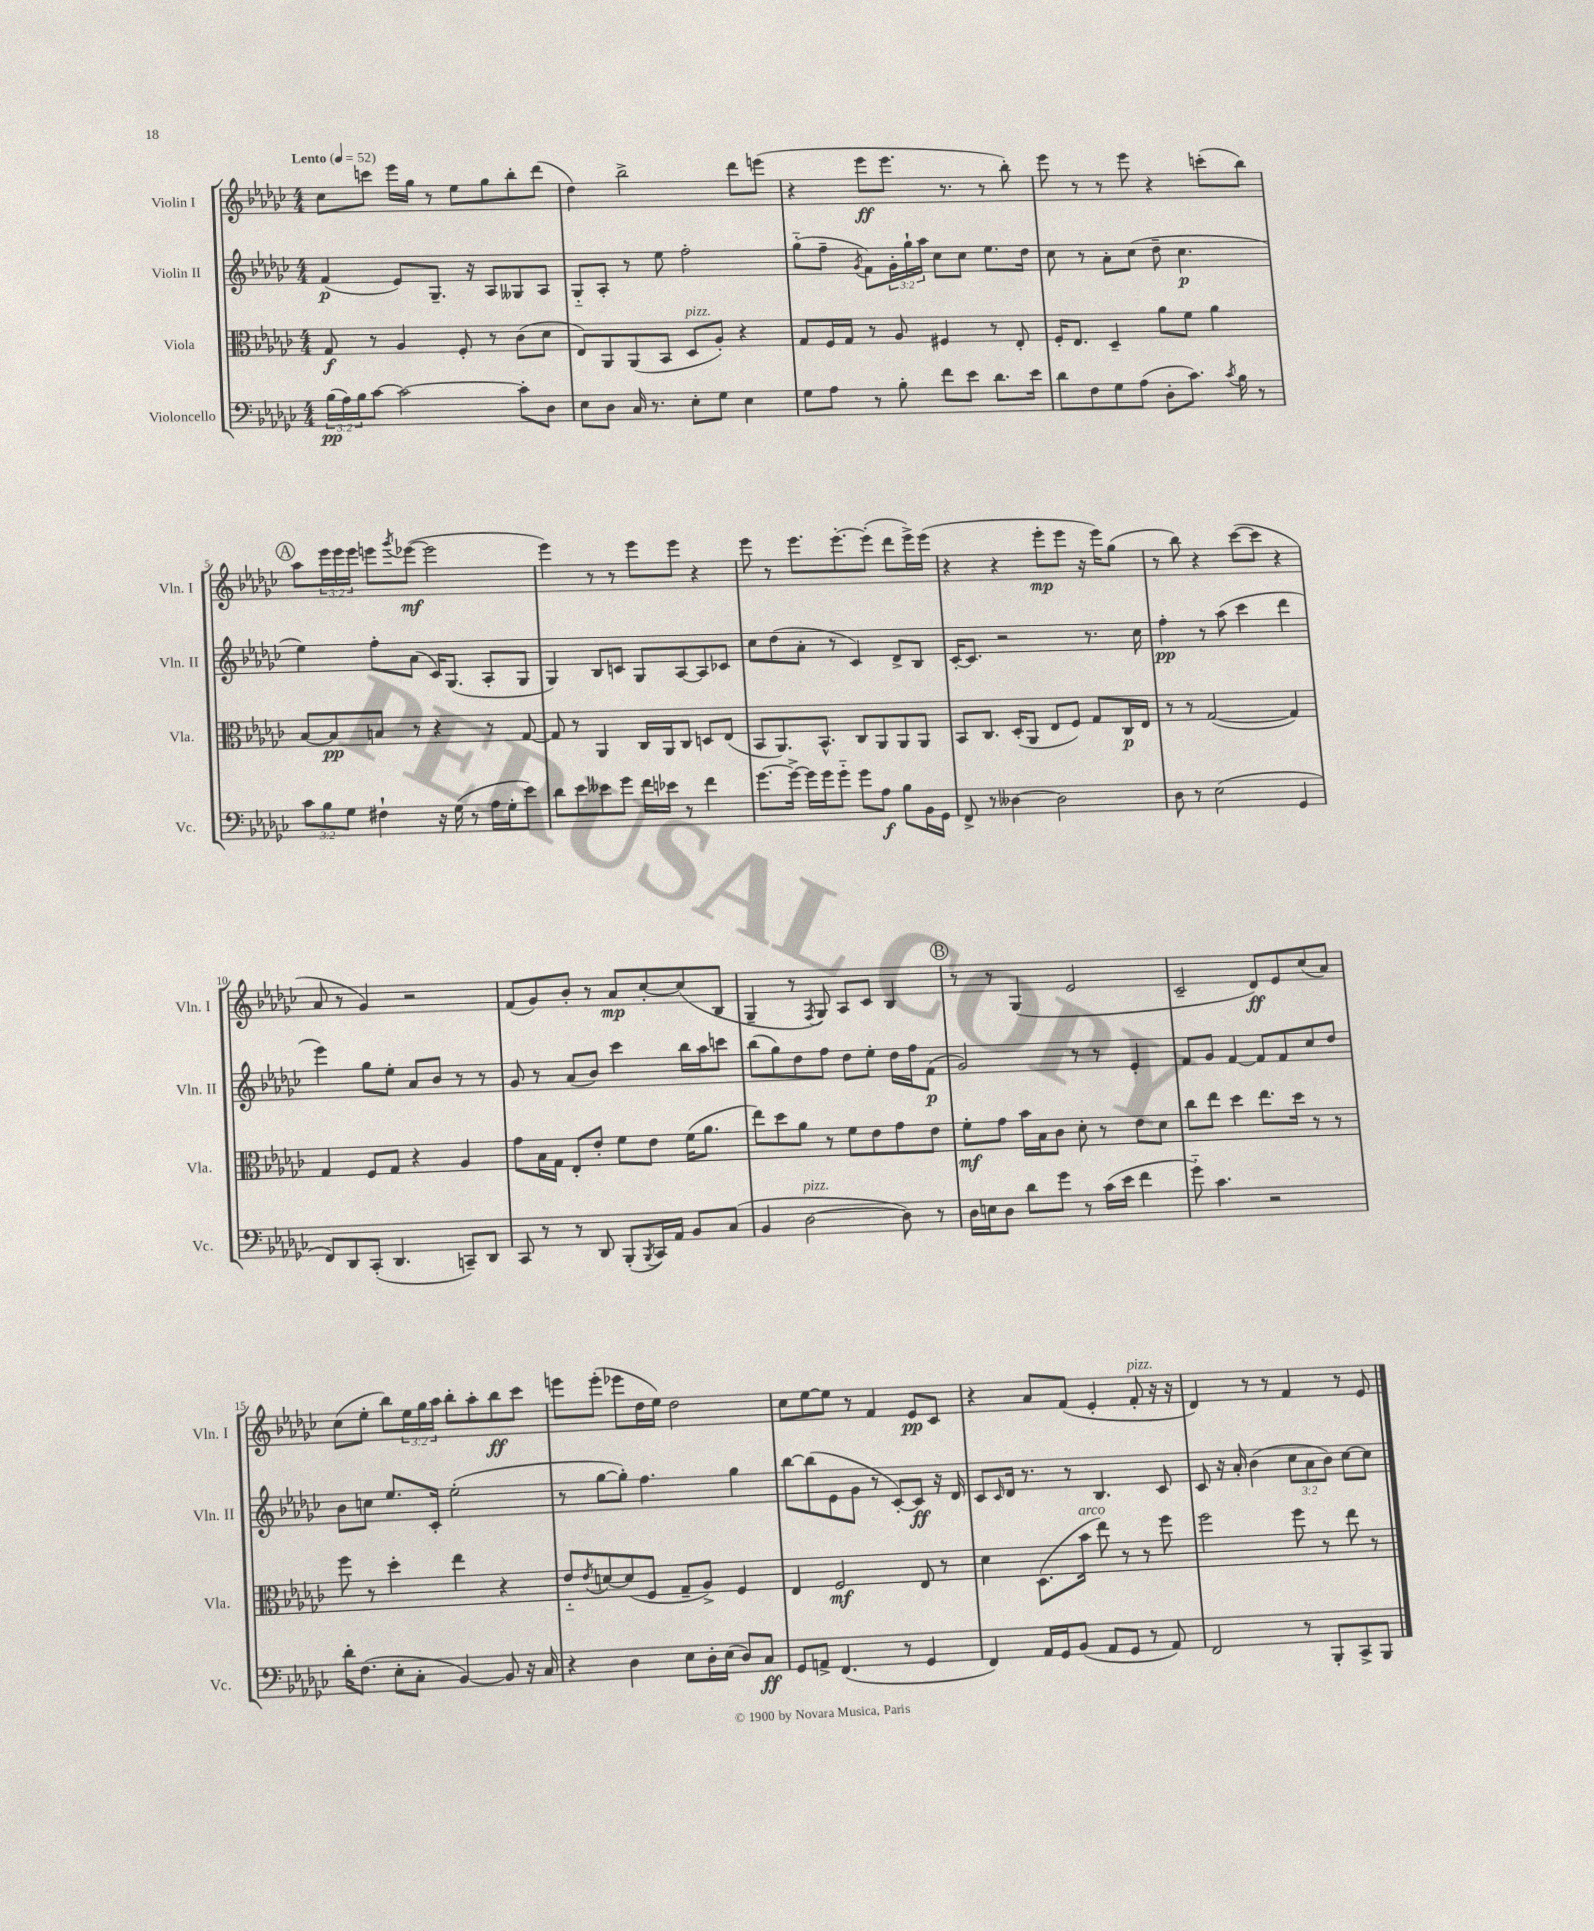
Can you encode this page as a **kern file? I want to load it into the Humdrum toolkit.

**kern	**kern	**kern	**kern
*staff4	*staff3	*staff2	*staff1
*clefF4	*clefC3	*clefG2	*clefG2
*k[b-e-a-d-g-c-]	*k[b-e-a-d-g-c-]	*k[b-e-a-d-g-c-]	*k[b-e-a-d-g-c-]
*M4/4	*M4/4	*M4/4	*M4/4
*MM52	*MM52	*MM52	*MM52
(24B-	8G-	(4f	8cc-
24A-)	.	.	.
24B-	.	.	.
[8c-	8r	.	8ccc
2c-_	4A-	8e-)	16eee-
.	.	.	16gg-
.	.	8.G-~	8r
.	8F'	.	8ee-
.	.	16r	.
.	8r	8A-	8gg-
8c-']	(8c-	8G--	8bb-'
8D-	8d-	8A-	(8ddd-
=	=	=	=
8E-	8E-)	8G-'~	4dd-)
8D-	8AA-	8A-'	.
16C-	(8AA-	8r	2bb-^
8.r	.	.	.
.	8BB-	8ee-	.
8E-'	8D-	2ff'	.
8G-	8A-')	.	.
4E-	4r	.	8ddd-
.	.	.	(8eee
=	=	=	=
8G-	8G-	(8gg-'~	4r
8A-	16F	8ff~	.
.	16G-	.	.
.	.	8qg-	.
8r	8r	8f)	8eee-
8B-'	8A-	24g-'	8.eee-
.	.	24gg-`	.
.	.	24aa-	.
8f	4F#	8cc-	.
.	.	.	8.r
8e-	.	8cc-	.
8.d-	8r	8.ee-	8r
.	8E-'	.	8bb-')
16e-	.	16dd-	.
=	=	=	=
8d-	16F'	8cc-	8eee-
.	8.E-	.	.
8F	.	8r	8r
8G-	4D-~	8a-'	8r
(8A-	.	(8cc-	8eee-
8D-'	8a-	8dd-~	4r
8.c-)	8f	4.cc-	.
.	4a-	.	(8ccc'
8qc-	.	.	.
16B-	.	.	.
8r	.	.	8bb-)
=	=	=	=
12c-	[8B-	4ee-)	8aa-
12B-	.	.	.
.	8B-]	.	24eee-
12G-	.	.	24eee-
.	.	.	24eee-
4F#`	8B	8ff'	8eee
.	.	.	8qggg-
.	8r	(8a-	([8eee-
16r	4r	16c-)	2eee-]
(16G-	.	(8.G-	.
8r	.	.	.
16A-	8r	8A-'	.
16G-'	.	.	.
8e-)	[8G-	8G-	.
=	=	=	=
8d-	8G-]	4G-)	4eee-)
8e-	8r	.	.
8e--	4AA-	8B-	8r
8g-	.	8c	8r
16f	16C-	8G-	8eee-
16e-	16AA-	.	.
8r	8C-	[8A-	8eee-
4f	8D	8A-]	4r
.	(8E-	8c-	.
=	=	=	=
[8.g-	8BB-	8cc-	8eee-
.	8.AA-)	(8dd-	8r
16g-^_	.	.	.
16g-]	.	8a-'	8.eee-
16g-	8.BB-^^	.	.
8g-'~	.	8r	.
.	.	.	[8.eee-'
8g-	8C-	4c-)	.
8A-	8AA-	.	(8eee-']
8B-	8AA-	8d-^	8ddd-
16BB-	8AA-	8B-	16eee-^)
16GG-	.	.	(16eee-
=	=	=	=
8FF^	8BB-	[16c-'	4r
.	.	8.c-]	.
8r	8.C-	.	.
[4D--	.	2r	4r
.	(16D-'	.	.
.	8AA-	.	.
2D--]	8E-	.	8eee-'
.	8F)	.	8eee-
.	8G-	8.r	16r
.	.	.	16eee-)
.	16C-	.	(8gg-
.	16E-	16cc-	.
=	=	=	=
8D-	8r	4ff'	8r
8r	8r	.	8bb-)
(2E-	([2G-	8r	4r
.	.	(8aa-	.
.	.	4ccc-	([8ccc-
.	.	.	8ccc-]
4GG-	4G-])	4ddd-	4r
=	=	=	=
8FF)	4G-	4eee-)	8a-
8DD-	.	.	8r
(8CC-'	8F	8gg-	4g-)
4.DD-	8G-	8ee-'	.
.	4r	8a-	2r
.	.	8b-	.
8CC~)	4A-	8r	.
8DD-	.	8r	.
=	=	=	=
8CC-	8g-	8g-	(8f
8r	16B-	8r	8g-)
.	16G-	.	.
8r	8E-'	(8a-	8b-'
8DD-	8e-'	8b-)	8r
(8BBB-'	8f	4ccc-	8a-
8qBBB-	.	.	.
16CC-)	8e-	.	[8cc-'
16AA-	.	.	.
8BB-	(16f	16bb-	(8cc-]
.	8.a-	16aa-	.
(8C-	.	8ccc	8B-
=	=	=	=
4BB-	8ee-)	(8bb-	4G-~
.	8dd-	8gg-)	.
[2D-	8a-	8dd-	8r
.	.	.	8qF
.	8r	8ff	8G-)
.	8f	8dd-	8A-
.	8e-	8ee-'	8c-
8D-])	8g-	16dd-	4B-
.	.	16ff	.
8r	8e-	(8f	.
=	=	=	=
16D-	8f'	2g-)	8r
16E	.	.	.
8D-	8g-	.	8r
8d-	16b-	.	(4G-
.	16B-	.	.
8g-	8c-	.	.
8r	8d-'	8r	2e-
(16c-	8r	8r	.
16e-	.	.	.
4f	8e-	4e-'	.
.	8d-	.	.
=	=	=	=
8g-'~)	8cc-	8f	2c-~
4.c-	8ee-	8g-	.
.	4dd-	[4f	.
2r	8.ee-	8f]	8d-)
.	.	8f	8e-
.	16dd-	.	.
.	8r	8cc-	(8cc-
.	8r	8dd-	8a-)
=	=	=	=
16d-'	8ff	8b-	(8cc-
(8.F	.	.	.
.	8r	8cc	8ee-'
8E-'	4dd-'	8.ee-	8bb-)
8C-'	.	.	24ee-
.	.	.	24gg-
.	.	16c-'	.
.	.	.	24aa-
[4BB-)	4ee-	(2ee-'	8bb-'
.	.	.	8aa-'
8BB-]	4r	.	8bb-
16r	.	.	8ccc-
16C-	.	.	.
=	=	=	=
4r	8e-'~	8r	8eee
.	8qe-	.	.
.	[8d	[8gg-	(8eee'
4D-	(8d]	8gg-'])	8eee-
.	8F	4.ff	16dd-
.	.	.	16ee-)
8E-	8G-~	.	2dd-
16D-'	8A-^)	.	.
(16E-	.	.	.
8D-)	4F	4gg-	.
8C-	.	.	.
=	=	=	=
8GG-	4E-	[8bb-	8cc-
8AA^	.	(8bb-]	[8ee-
(4.FF	2F	8e-	8ee-]
.	.	8g-	8r
.	.	8r	4f
8r	.	[8c-')	.
4GG-	8E-	8c-]	8e-
.	8r	16r	8c-
.	.	16d-	.
=	=	=	=
4FF)	4d-	8c-	4r
.	.	16qqc-	.
.	.	16d-	.
.	.	8.r	.
16AA-	(8.D-	.	8a-
16GG-	.	.	.
(8BB-	.	8r	(8f
.	16b-	.	.
8AA-	8ee-)	4.B-	4e-'
8GG-	8r	.	.
8r	8r	.	8f'
8AA-)	8ff	8c-	16r
.	.	.	16r
=	=	=	=
2FF	2ff	8c-	4d-)
.	.	16r	.
.	.	16a-'	.
.	.	(4b-	8r
.	.	.	8r
8r	8ff	12cc-	4f
.	.	12a-	.
8BBB-'	8r	.	.
.	.	12b-)	.
8CC-^	8ee-	[8cc-	8r
8BBB-	8r	8cc-]	8e-
==	==	==	==
*-	*-	*-	*-
